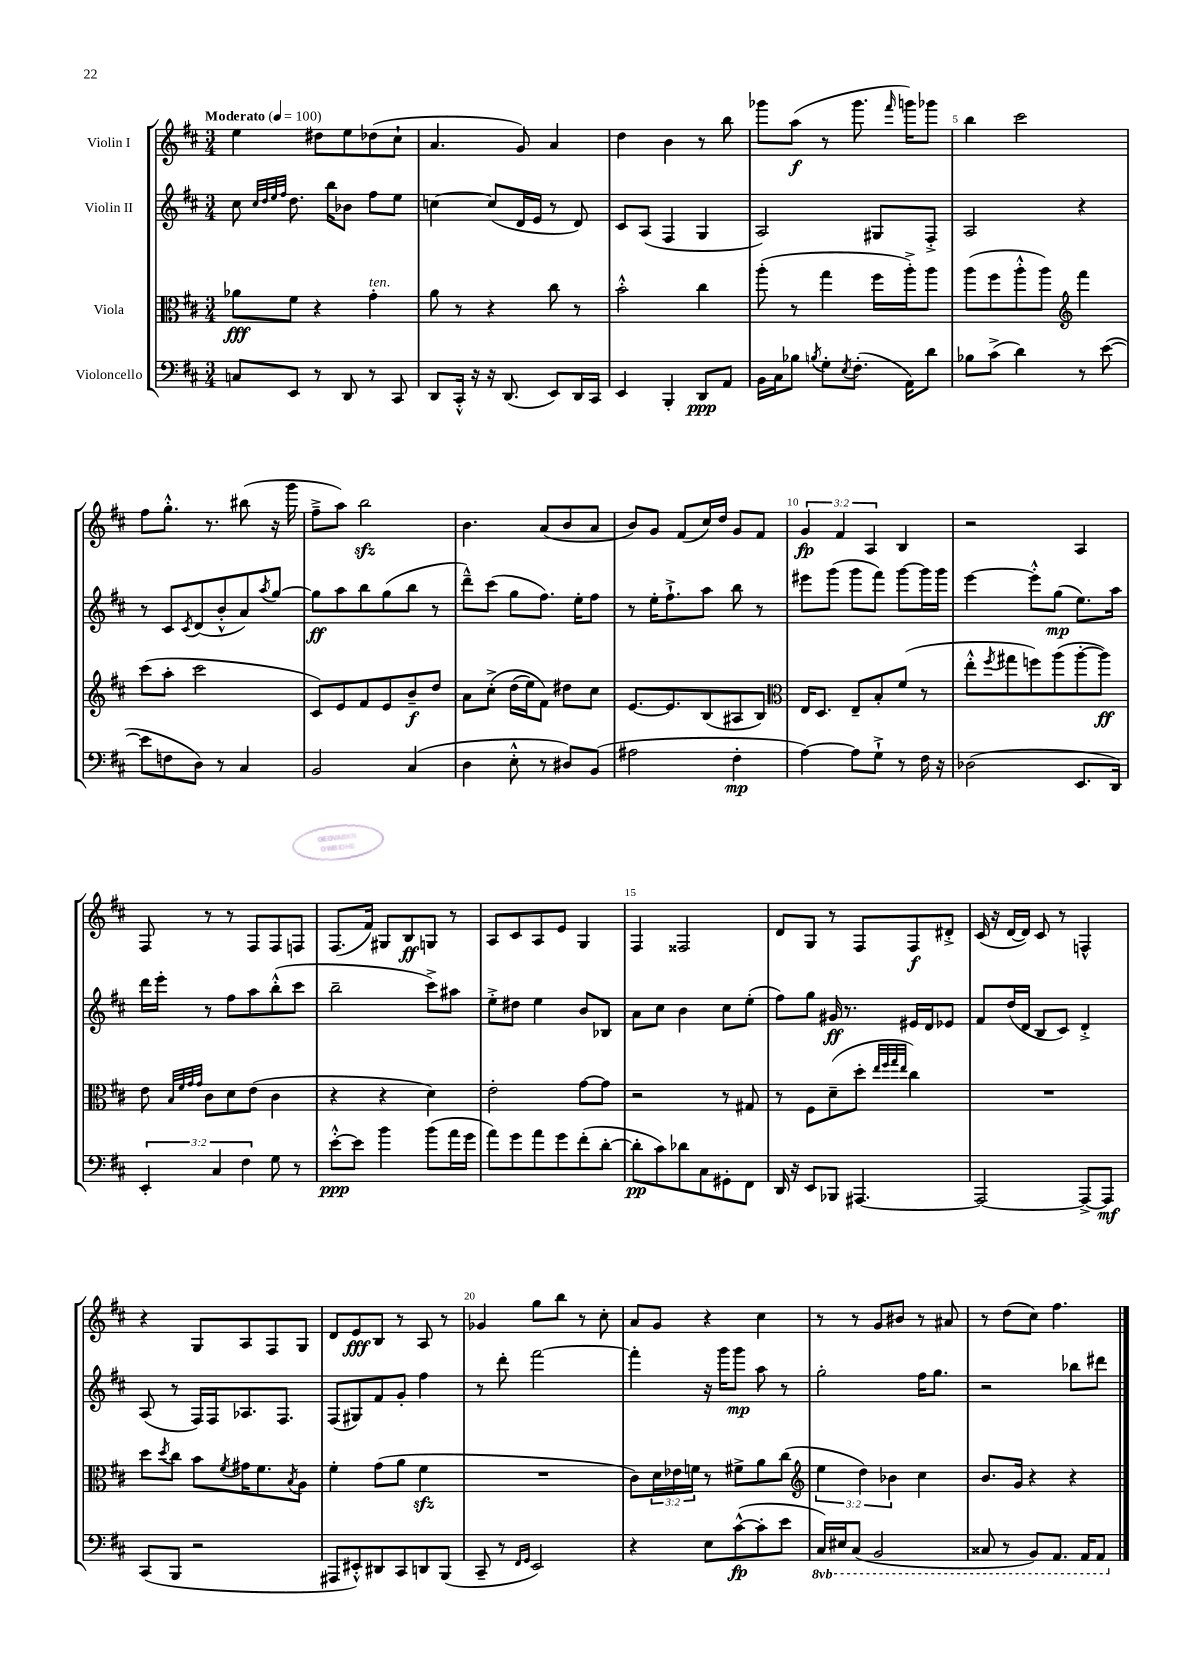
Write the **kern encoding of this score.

**kern	**kern	**kern	**kern
*staff4	*staff3	*staff2	*staff1
*clefF4	*clefC3	*clefG2	*clefG2
*k[f#c#]	*k[f#c#]	*k[f#c#]	*k[f#c#]
*M3/4	*M3/4	*M3/4	*M3/4
*MM100	*MM100	*MM100	*MM100
8C	8a-	8cc#	4ee
.	.	32qqcc#	.
.	.	32qqdd	.
.	.	32qqee	.
.	.	32qqff#	.
8EE	8f#	8.dd	.
8r	4r	.	8dd#
.	.	16bb	.
8DD	.	8b-	8ee
8r	4g'	8ff#	(8dd-
8CC#	.	8ee	8cc#`
=	=	=	=
8DD	8a	[4cc	4.a
16CC#'^^	8r	.	.
16r	.	.	.
16r	4r	(8cc]	.
(8.DD	.	.	.
.	.	16d	8g)
.	.	16e	.
8EE)	8cc#	8r	4a
16DD	8r	8d)	.
16CC#	.	.	.
=	=	=	=
4EE	2b'^^	8c#	4dd
.	.	(8A	.
4BBB'	.	4F#	4b
8DD	4cc#	4G	8r
8AA	.	.	8bb
=	=	=	=
16BB	(8aa'	2A)	8ggg-
16C#	.	.	.
8B-	8r	.	(8aa
8qB	.	.	.
8G'	4gg	.	8r
8qE	.	.	.
(8.F#'	.	.	8.ggg-
.	16ff#	8G#	.
.	.	.	16qqfff#
16AA)	16aa'^)	.	16ggg)
8d	8aa	8F#'^	8ggg-
=	=	=	=
8B-	(8aa	2A	4bb
(8c#^	8ff#	.	.
4d)	8aa'^^	.	2ccc#
.	8aa)	.	.
*	*clefG2	*	*
8r	4fff#	4r	.
([8e	.	.	.
=	=	=	=
8e]	(8ccc#	8r	8ff#
8F	8aa'	8c#	8.gg'^^
.	.	8qc#	.
8D)	2ccc#	(8d	.
.	.	.	8.r
8r	.	8b'^^	.
4C#	.	8a)	(8bb#
.	.	8qaa	.
.	.	[8gg	16r
.	.	.	16ggg
=	=	=	=
2BB	8c#)	8gg]	8ff#~^
.	8e	8aa	8aa)
.	8f#	8bb	2bb
.	8e	(8gg	.
(4C#	8b~	8bb	.
.	8dd	8r	.
=	=	=	=
4D	8a	8ddd~^^)	4.b
.	&(8cc#'^	(8ccc#	.
8E'^^	(16dd	8gg	.
.	16ee)	.	.
8r	8f#&)	8.ff#)	(8a
8D#)	8dd#	.	8b
.	.	16ee'	.
(8BB	8cc#	8ff#	8a
=	=	=	=
2A#	[8.e	8r	8b)
.	.	16ee'	8g
.	8.e]	8.ff#`^	.
.	.	.	(8f#
.	(8B	8aa	16cc#)
.	.	.	16dd
4F#'	8A#	8bb	8g
.	8B)	8r	8f#
=	=	=	=
*	*clefC3	*	*
[4A)	16E	8eee#	6g
.	8.D	.	.
.	.	(8ggg	.
.	.	.	6f#
8A]	8E~	8ggg	.
.	.	.	6A
8G`^	8B'	8fff#)	.
8r	(8f#	[8ggg	4B
16F#	8r	16ggg]	.
16r	.	16ggg	.
=	=	=	=
(2D-	8ee'^^	[4eee	2r
.	8qff#	.	.
.	8gg#	.	.
.	8ff)	8eee'^^]	.
.	(8aa	(8gg	.
8.EE	[8aa'	8.ee)	4A
.	8aa])	.	.
16DD)	.	16aa	.
=	=	=	=
6EE'	8e	16ddd	8F#
.	.	16eee'	.
.	32qqB	.	.
.	32qqf#	.	.
.	32qqg	.	.
.	32qqg	.	.
.	8c#	8r	8r
6C#	.	.	.
.	8d	8ff#	8r
6F#	.	.	.
.	(8e	8aa	8F#
8G	4c#	(8bb'^^	8F#
8r	.	8ccc#	8F
=	=	=	=
[8e'^^	4r	2bb~	(8.F#
8e]	.	.	.
.	.	.	16f#)
4b	4r	.	8G#
.	.	.	8B
(8b	4d)	8ccc#^)	8G
16a	.	8aa#	8r
16g	.	.	.
=	=	=	=
8a)	2e'	8ee'^	8A
8g	.	8dd#	8c#
8a	.	4ee	8A
8g	.	.	8e
(8f#'	[8g	8b	4G
[8d'	8g]	8B-	.
=	=	=	=
8d']	2r	8a	4F#
8c#)	.	8cc#	.
8d-	.	4b	2F##
8C#	.	.	.
8GG#'	8r	8cc#	.
8FF#	8G#	(8ee'	.
=	=	=	=
16DD	8r	8ff#)	8d
16r	.	.	.
8EE	8F#	8gg	8G
8BBB-	(8d~	16g#	8r
.	.	8.r	.
[4.AAA#	8dd'	.	8F#
.	32qqee	.	.
.	32qqff#	.	.
.	32qqgg	.	.
.	32qqee	.	.
.	4cc#)	16e#	8F#
.	.	16d	.
.	.	8e-	8d#'^
=	=	=	=
2AAA#_	2.r	8f#	(16c#
.	.	.	16r
.	.	(16dd	[16d
.	.	16d	16d])
.	.	8B	8c#
.	.	8c#)	8r
8AAA#^_	.	4d'^	4F^^
8AAA#]	.	.	.
=	=	=	=
(8CC#	8dd	(8A	4r
.	8qdd	.	.
8BBB	8cc#	8r	.
2r	8b	16F#)	8G
.	.	16F#	.
.	8qf#	.	.
.	16g#	8.A-	8A
.	8.f#	.	.
.	.	.	8F#
.	.	8.F#	.
.	8qB	.	.
.	8A	.	8G
=	=	=	=
8AAA#	4f#'	(8F#	8d
8EE#'^^)	.	8G#)	8e
8DD#	(8g	8f#	8B
8CC#	8a	8g'	8r
8DD	4f#	4ff#	8A
(8BBB	.	.	8r
=	=	=	=
8CC#~	2.r	8r	4g-
8r	.	8ddd'	.
16qqFF#	.	.	.
16qqGG	.	.	.
2EE)	.	[2fff#	8gg
.	.	.	8bb
.	.	.	8r
.	.	.	8cc#'
=	=	=	=
4r	8c#)	4fff#']	8a
.	24d	.	8g
.	24e-	.	.
.	24f	.	.
8E	8r	16r	4r
.	.	16ggg	.
([8c#^^	8f#^	8ggg	.
8c#']	8a	8aa	4cc#
8e	(8cc#	8r	.
=	=	=	=
*	*clefG2	*	*
16CC#)	6ee	2gg'	8r
16EE#	.	.	.
(8CC#	.	.	8r
.	6dd)	.	.
2BBB	.	.	8g
.	6b-	.	.
.	.	.	8b#
.	4cc#	16ff#	8r
.	.	8.gg	.
.	.	.	8a#
=	=	=	=
8CC##	8.b	2r	8r
8r	.	.	(8dd
.	16g	.	.
8BBB)	4r	.	8cc#)
8.AAA	.	.	4.ff#
.	4r	8bb-	.
16AAA	.	.	.
8AAA	.	8ddd#	.
==	==	==	==
*-	*-	*-	*-
